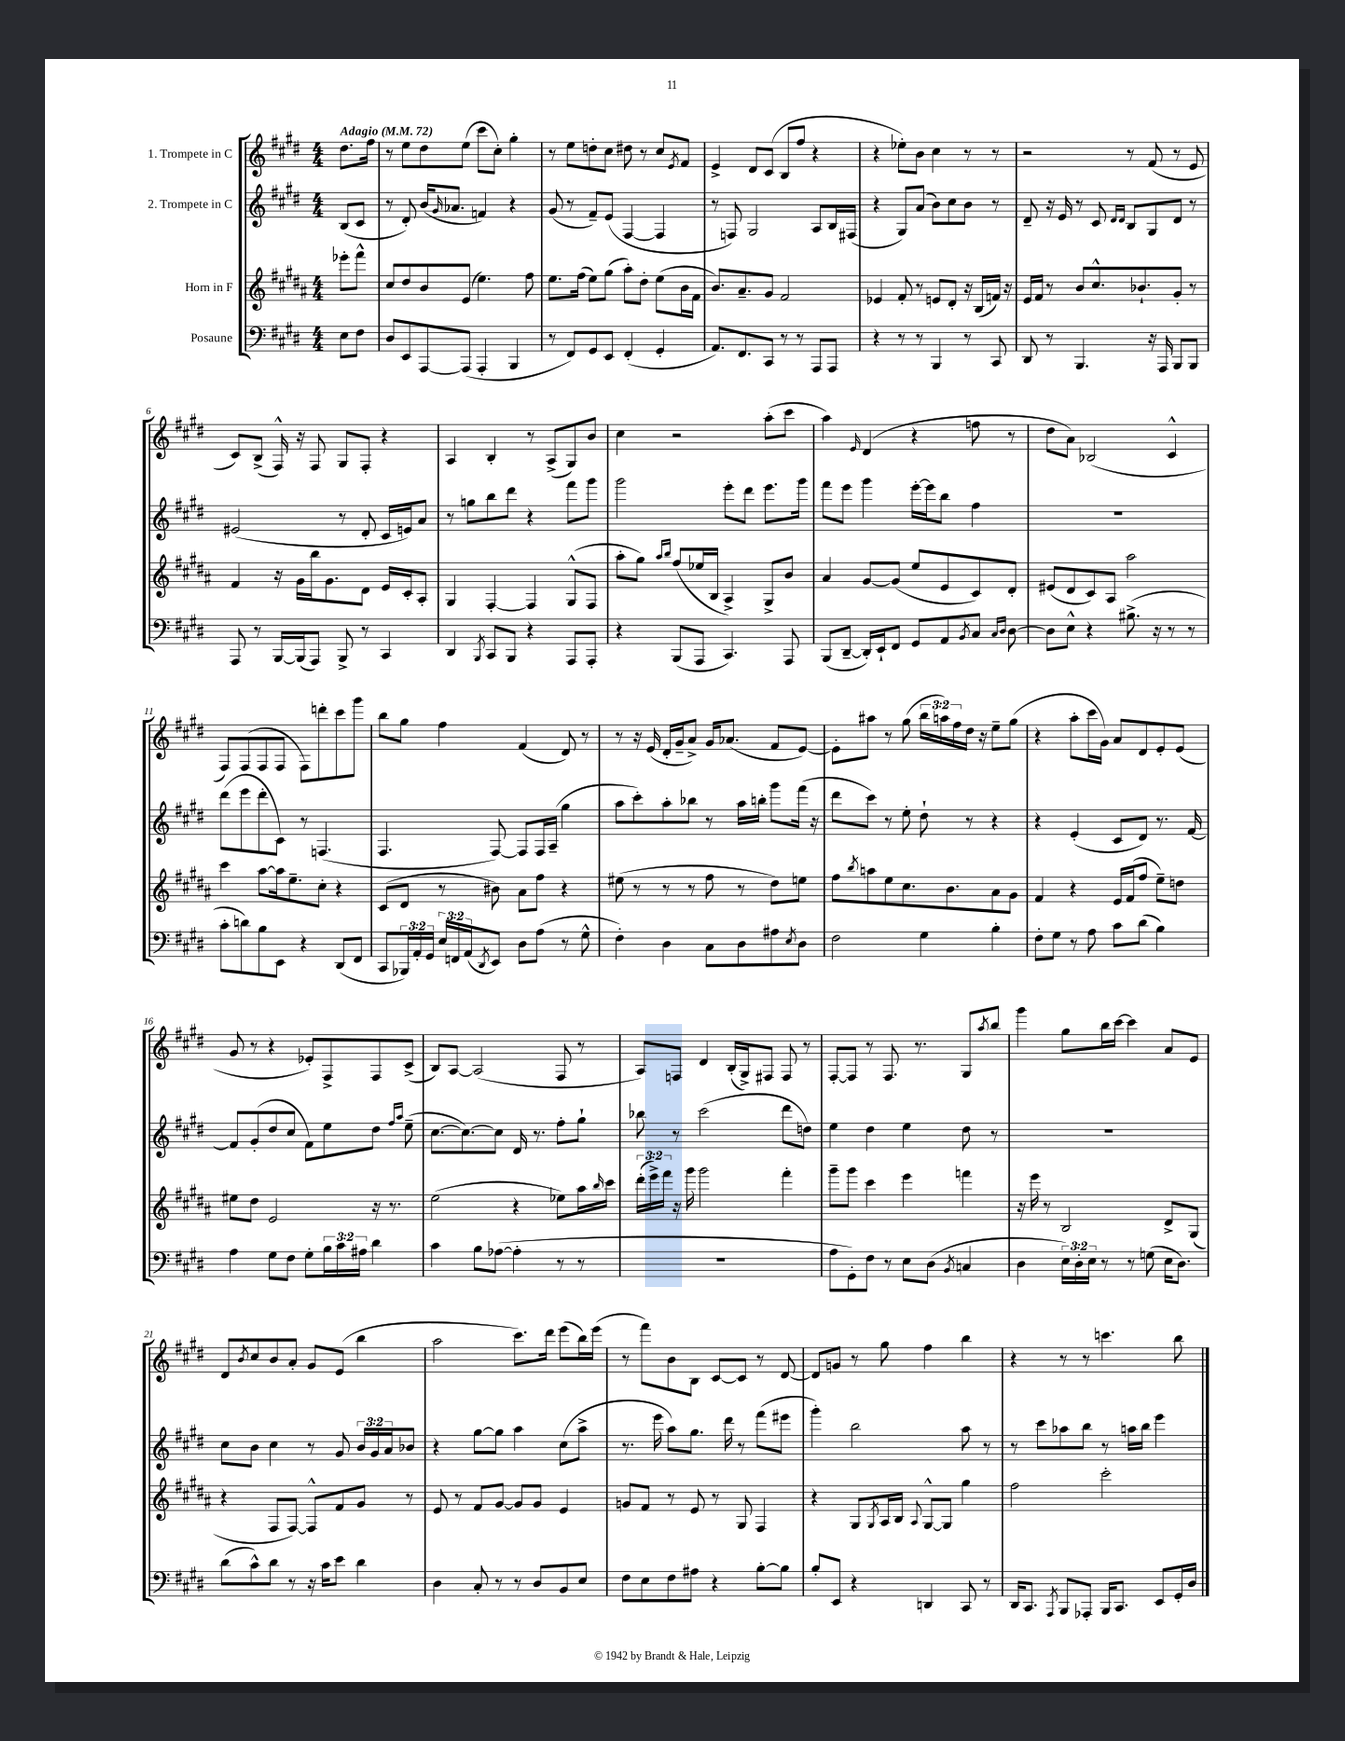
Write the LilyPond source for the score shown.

<<
\new StaffGroup <<
\new Staff = "s0" \with { instrumentName = "1. Trompete in C" } {
    \clef treble \key e \major \numericTimeSignature \time 4/4 \override Staff.TupletNumber.text = #tuplet-number::calc-fraction-text \partial 4 \tempo "Adagio" 4 = 72
    dis''8. fis''16 |
    r8 e''8 dis''8 e''8( cis'''8 cis''8-.) gis''4-. |
    r8 e''8 d''8-. cis''8 dis''8 r8 cis''8 \acciaccatura { e'8 } fis'8 |
    e'4-> dis'8 cis'8( b8 fis''8 r4 |
    r4 ees''8-.) b'8 cis''4 r8 r8 |
    r2 r8 fis'8( r8 e'8 |
    cis'8) b8->( fis16-^) r16 fis8 gis8 fis8-. r4 |
    a4 b4-. r8 a8->( gis8) b'8 |
    cis''4 r2 a''8-.( cis'''8 |
    a''4) \grace { e'16 } dis'4( r4 f''8 r8 |
    dis''8 a'8) bes2( cis'4-^ |
    fis8) fis8( fis8 fis8 fis8) d'''8-. cis'''8 gis'''8 |
    b''8 gis''8 fis''4 fis'4( dis'8) r8 |
    r8 r16 e'16( dis'16-. gis'16-- a'8->) gis'16 aes'8.( fis'8 e'8~) |
    e'8-. ais''8 r8 gis''8( \tuplet 3/2 { b''16 a''16) fis''16 } dis''16 r16 e''8-- gis''8( |
    r4 a''8-. cis'''16 gis'16) a'8 dis'8 e'8-. e'8( |
    gis'8 r8 r4 ees'8-.) fis8-> fis8 cis'8->( |
    b8) a8~ a2( fis8 r8 |
    a8) f8 dis'4 b16-.( gis16->) fis8 fis8 r8 |
    fis8~-. fis8 r8 fis8. r8. gis8 \acciaccatura { a''8 } b''8 |
    gis'''4 gis''8 b''16 cis'''16~ cis'''4 a'8 e'8 |
    dis'8 \acciaccatura { b'8 } cis''8 b'8 a'8-. gis'8 e'8( b''4 |
    a''2 cis'''8.) dis'''16 e'''8( b''16) e'''16( |
    r8 fis'''8) b'8 b8 cis'8~ cis'8 r8 dis'8~ |
    dis'8 g'8 r8 gis''8 fis''4 b''4 |
    r4 r8 r8 c'''4. b''8 \bar "|." |
}
\new Staff = "s1" \with { instrumentName = "2. Trompete in C" } {
    \clef treble \key e \major \numericTimeSignature \time 4/4 \override Staff.TupletNumber.text = #tuplet-number::calc-fraction-text \partial 4
    b8( cis'8 |
    r8 dis'8-.) b'16( \grace { gis'16 } aes'8. f'4) r4 |
    gis'8( r8 fis'8--) e'8( fis4~ fis4 |
    r8 f8) gis2 a8 b16 fis16( |
    r4 gis8) a'8( b'8) cis''8 b'8 r8 |
    dis'8-- r16 e'16 r8 cis'8 \grace { dis'16 dis'16 } b8 gis8 dis'8 r8 |
    eis'2( r8 dis'8-. cis'16 e'16) a'8 |
    r8 g''8 b''8 dis'''8 r4 fis'''8 gis'''8 |
    gis'''2 e'''8-. dis'''8 e'''8. gis'''16 |
    fis'''8 e'''8 gis'''4 e'''16~-. e'''16 b''8 fis''4 |
    R1 |
    dis'''8( e'''8 dis'''8-. cis'8) r8 f4.( |
    fis4. fis8~) fis8 fis16 a16--( gis''4 |
    a''8 cis'''8-.) a''8-. bes''8 r8 a''16 b''16-. gis'''8 fis'''16( r16 |
    dis'''8 cis'''8) r8 e''8-. dis''8-! r8 r4 |
    r4 e'4-.( cis'8 dis'8) r8. fis'16~ |
    fis'8 gis'8-.( dis''8 cis''8 fis'8) e''8 dis''8 \grace { fis''16 a''16 } e''8--( |
    cis''8.~ cis''8.~) cis''8 dis'16 r8. fis''8-. gis''8-! |
    bes''8 r8 cis'''2( dis'''8 d''8) |
    e''4 dis''4 e''4 dis''8 r8 |
    R1 |
    cis''8 b'8 cis''4 r8 gis'8 \tuplet 3/2 { b'16 gis'16 a'16 } bes'8 |
    r4 gis''8~ gis''8 a''4 cis''8( a''8-> |
    r8. e'''16 a''8) gis''8. dis'''16 r8 fis'''8( eis'''8 |
    gis'''4-.) b''2 a''8 r8 |
    r8 cis'''8 aes''8 b''8 r8 a''16 b''16 e'''4 \bar "|." |
}
\new Staff = "s2" \with { instrumentName = "Horn in F" } {
    \clef treble \key b \major \numericTimeSignature \time 4/4 \override Staff.TupletNumber.text = #tuplet-number::calc-fraction-text \partial 4
    ees'''8-. fis'''8-^ |
    cis''8 dis''8 b'8 e'8( e''4.) fis''8 |
    e''8. fis''16( e''8) gis''8( ais''8-.) dis''8-. e''8( b'16 fis'16 |
    b'8.) ais'8.-- gis'8 fis'2 |
    ees'4 fis'8-. r8 e'8 dis'8-. r16 b16( f'16) r16 |
    e'16 fis'16 r8 b'8 cis''8.-^ bes'8.-! gis'8-. r8 |
    fis'4 r16 gis'16 b''16 gis'8. dis'8 e'16 cis'16-. ais8-. |
    gis4 fis4~-. fis4 gis8-^( fis8 |
    ais''8-. gis''8) \grace { ais''16 b''16 } fis''8( ees''16 b16 ais4->) gis8-> b'8 |
    ais'4 gis'8~ gis'8( e''8 e'8 cis'8) dis'8-. |
    eis'8( dis'8 cis'8) ais8 ais''2 |
    cis'''4 ais''8~ ais''16 e''8.-- cis''8-. r4 |
    cis'8( dis'8 r8 bis'8) ais'8 fis''8 r4 |
    eis''8( r8 r8 r8 fis''8 r8 dis''8) e''8 |
    fis''8 \acciaccatura { b''8 } a''8 e''8 cis''8. b'8. ais'8 gis'8 |
    fis'4 r4 e'16 fis'16( fis''8 e''8--) d''8 |
    eis''8 dis''8 e'2 r16 r8. |
    e''2( r4 ees''8) ais''16 \grace { b''16 } cis'''16 |
    \tuplet 3/2 { dis'''16-.( e'''16->) fis'''16 } r16 gis'''16 gis'''2 fis'''4-. |
    gis'''8-- gis'''8 cis'''4 e'''4 f'''4 |
    r16 e'''16 r8 b2 dis'8-> gis8( |
    r4 fis8 fis8~) fis8-^ fis'8 gis'8 r8 |
    e'8 r8 fis'8 gis'8~ gis'8 gis'8 e'4 |
    g'8 fis'8 r8 e'8 r8 gis8 fis4 |
    r4 gis8 \acciaccatura { gis8 } ais16 b16 \appoggiatura { ais8 } gis8~-^ gis8 gis''4 |
    fis''2 cis'''2-. \bar "|." |
}
\new Staff = "s3" \with { instrumentName = "Posaune" } {
    \clef bass \key e \major \numericTimeSignature \time 4/4 \override Staff.TupletNumber.text = #tuplet-number::calc-fraction-text \partial 4
    e8 fis8 |
    dis8 e,8 a,,8~ a,,8( a,,4-. b,,4 |
    r8 fis,8) gis,8 e,8 fis,4-.( gis,4-. |
    a,8.) fis,8. cis,8 r8 r8 a,,8 a,,8 |
    r4 r8 r8 b,,4 r8 cis,8 |
    dis,8 r8 b,,4. r16 a,,16 b,,8 b,,8 |
    a,,8 r8 b,,16~ b,,16( a,,8) b,,8-> r8 cis,4 |
    dis,4 \acciaccatura { b,,8 } cis,8 b,,8 r4 a,,8 a,,8-. |
    r4 b,,8( a,,8 cis,4.) a,,8 |
    b,,8( dis,8~-- dis,16-.) e,16-! fis,8 gis,8 a,8 \acciaccatura { b,8 } cis8 \grace { cis16 dis16 } dis8~ |
    dis8 e8-^ r4 bis8.->( r16 r8 r8 |
    cis'8-. d'8) b8 e,8 r4 dis,8( fis,8 |
    cis,8 \tuplet 3/2 { bes,,16) a,16-. gis,16 } \tuplet 3/2 { e16 f,16 a,16( } \acciaccatura { dis,8 } e,8) dis8 a8( r8 gis8-^ |
    fis4-.) dis4 cis8 dis8 ais8 \acciaccatura { e8 } dis8 |
    fis2 gis4 b4-. |
    fis8-. gis8 r8 a8 cis'8 dis'8( b4) |
    a4 gis8 fis8 gis8-. \tuplet 3/2 { b16 cis'16 ais16 } dis'4 |
    cis'4 b8 aes8~( aes4-. r8 r8 |
    R1 |
    a8 gis,8-.) fis8 r8 e8 dis8( \acciaccatura { b,8 } c4 |
    dis4 \tuplet 3/2 { e16) dis16-. e16 } r8 r8 g8( e16 dis8.) |
    dis'8( cis'8-^) dis'8 r8 r16 cis'16 e'8 dis'4 |
    dis4 cis8-. r8 r8 dis8 b,8 e8 |
    fis8 e8 fis8 ais8 r4 b8~-. b8 |
    b8-. e,8 r4 d,4 cis,8 r8 |
    dis,16 cis,8. \acciaccatura { a,,8 } b,,8 aes,,8-. b,,16 cis,8. e,8 gis,16-. dis16 \bar "|." |
}
>>
>>
